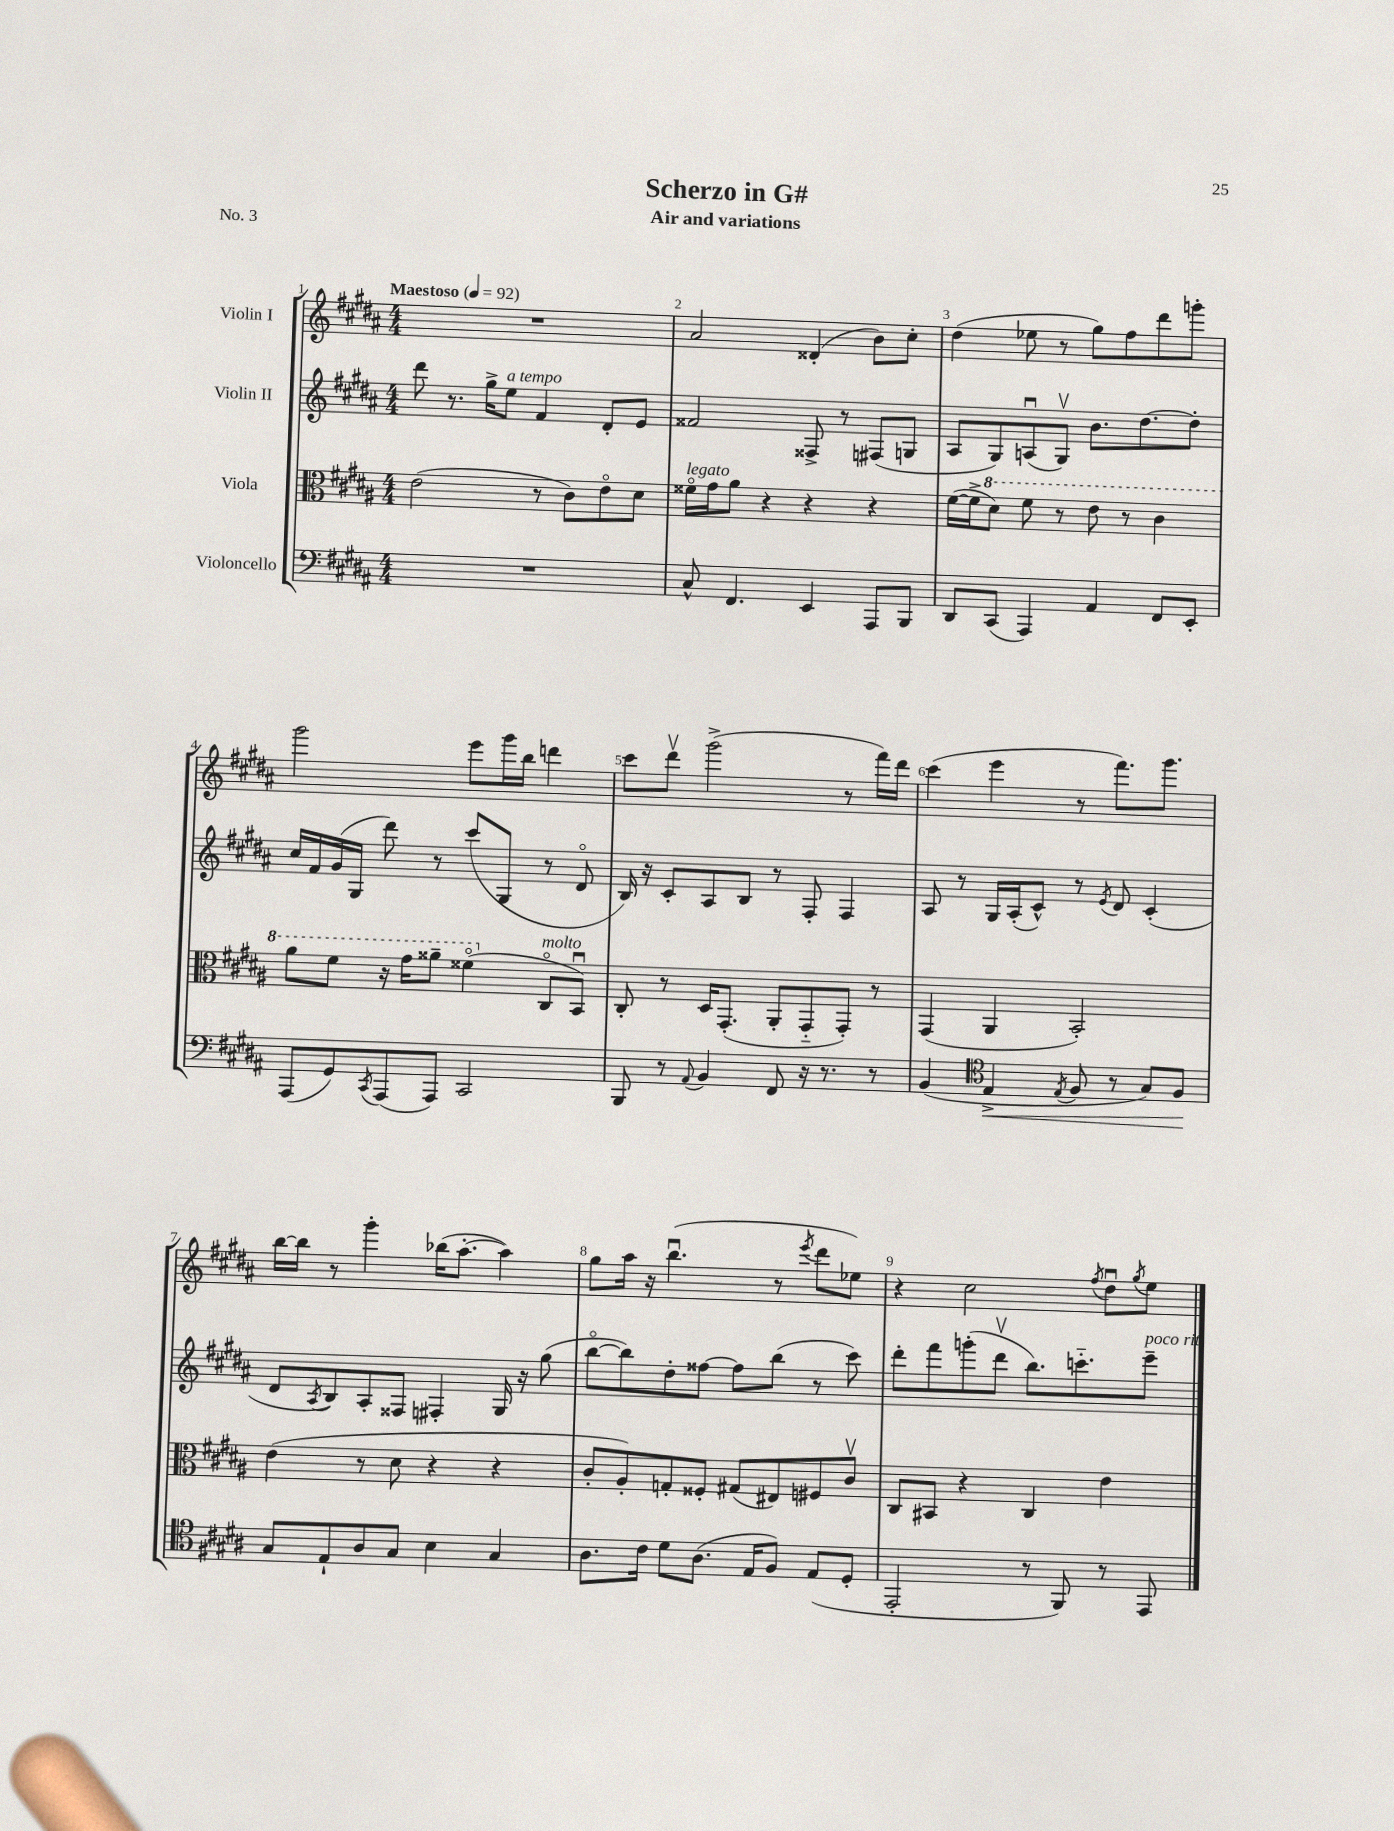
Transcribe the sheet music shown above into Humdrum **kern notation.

**kern	**dynam	**kern	**kern	**kern
*part4	*part4	*part3	*part2	*part1
*staff4	*staff4	*staff3	*staff2	*staff1
*I"Violoncello	*	*I"Viola	*I"Violin II	*I"Violin I
*clefF4	*	*clefC3	*clefG2	*clefG2
*k[f#c#g#d#a#]	*	*k[f#c#g#d#a#]	*k[f#c#g#d#a#]	*k[f#c#g#d#a#]
*M4/4	*	*M4/4	*M4/4	*M4/4
*MM92	*	*MM92	*MM92	*MM92
=1	=1	=1	=1	=1
!	!	!	!	!LO:TX:a:B:t=Maestoso
1r	.	(2e\	8ddd#\	1r
.	.	.	8.r	.
.	.	.	16gg#^\KL	.
!	!	!	!LO:TX:a:i:t=a tempo	!
.	.	.	8ee\J	.
.	.	8r	4f#/	.
.	.	8c#\L)	.	.
.	.	8e\	8d#'/L	.
.	.	8d#\J	8e/J	.
=2	=2	=2	=2	=2
!	!	!LO:TX:a:i:t=legato	!	!
8C#^^/	.	16f##X\LL	2f##X/	2a#/
.	.	16g#\J	.	.
4.FF#/	.	8a#\J	.	.
.	.	4r	.	.
4EE/	.	4r	8F##X^/	(4d##X'/
.	.	.	8r	.
8AAA#/L	.	4r	(8F#X/L	8b\L)
8BBB/J	.	.	8Gn/J	8cc#'\J
=3	=3	=3	=3	=3
8DD#/L	.	([16f#\LL	8A#/L	(4dd#\
.	.	16f#^\J]	.	.
*	*	*8va	*	*
(8CC#/J	.	8dd#\J)	8G#/)	.
4AAA#/)	.	8ff#\	(8Anu/	8ee-X\
.	.	8r	8G#v/J)	8r
4AA#/	.	8ee\	8.b\L	8gg#\L)
.	.	8r	.	8ff#\
.	.	.	[8.dd#\	.
8FF#/L	.	4cc#\	.	8ddd#\
8EE'/J	.	.	8dd#'\J]	8gggn'\J
!!LO:LB:g=z
=4	=4	=4	=4	=4
(8AAA#/L	.	8aa#\L	16cc#/LL	2ggg#\
.	.	.	16f#/	.
8GG#/)	.	8ff#\J	(16g#/	.
.	.	.	16G#/JJ	.
8qCC#/	.	.	.	.
(8AAA#/	.	16r	8ddd#\)	.
.	.	16gg#\KL	.	.
8AAA#/J)	.	8aa##X~\J	8r	.
2CC#/	.	(4ff##X\	(8ccc#/L	8eee\L
.	.	.	8G#/J	16ggg#\L
.	.	.	.	16bb\JJ
*	*	*X8va	*	*
!	!	!LO:TX:a:i:t=molto	!	!
.	.	8C#/L	8r	4dddn\
.	.	8BBu/J)	8d#/	.
=5	=5	=5	=5	=5
8BBB/	.	8C#'/	16B/)	8ccc#\L
.	.	.	16r	.
8r	.	8r	8c#'/L	8ddd#v\J
8qqAA#/	.	.	.	.
4BB/	.	16D#/KL	8A#/	(2ggg#^\
.	.	(8.GG#'/J	.	.
.	.	.	8B/J	.
8FF#/	.	8AA#'/L	8r	.
16r	.	8GG#/	8F#'/	.
8.r	.	.	.	.
.	.	8GG#'/J)	4F#/	8r
8r	.	8r	.	16fff#\LL)
.	.	.	.	16ddd#\JJ
=6	=6	=6	=6	=6
(4BB/	.	(4GG#/	8A#/	(4ccc#\
.	.	.	8r	.
*clefC4	*	*	*	*
!	!LO:HP:b	!	!	!
4E^/	<	4AA#/	16G#/LL	4eee\
.	.	.	(16A#'/J	.
.	.	.	8c#^^/J)	.
8qE/	.	.	.	.
8F#/	.	2BB'/)	8r	8r
.	.	.	8qe/	.
8r	.	.	8d#/	8.fff#\L)
8G#/L)	.	.	(4c#'/	.
.	.	.	.	8.ggg#\J
8F#/J	.	.	.	.
.	[	.	.	.
!!LO:LB:g=z
=7	=7	=7	=7	=7
8G#/L	.	(4e\	8d#/L	[16bb\LL
.	.	.	.	16bb\JJ]
.	.	.	8qA#/	.
8E`/	.	.	8B/)	8r
8A#/	.	8r	8A#'/	4ggg#'\
8G#/J	.	8d#\	8F##X/J	.
4B\	.	4r	4F#X'/	(16bb-X\KL
.	.	.	.	[8.aa#'\J
4G#/	.	4r	16G#/	4aa#\])
.	.	.	16r	.
.	.	.	(8gg#\	.
=8	=8	=8	=8	=8
8.A#\L	.	8c#'/L	[8bb\L	8gg#\L
.	.	8A#'/)	8bb\])	16aa#\Jk
16c#\Jk	.	.	.	16r
8d#\L	.	8Gn'/	8dd#'\	(4.bbu\
(8.A#\J	.	8F##X'/J	[8ff##X\J	.
.	.	(8G#X/L	8ff##\L]	.
16E/KL	.	.	.	.
8F#/J)	.	8E#X/)	(8bb\J	8r
.	.	.	.	8qeee/
(8E/L	.	8F#X/	8r	8ddd#\L
8D#'/J	.	8c#v/J	8ccc#\)	8ee-X\J)
=9	=9	=9	=9	=9
2EE'/	.	8C#/L	8ddd#'\L	4r
.	.	8BB#X/J	8fff#\	.
.	.	4r	(8gggn'\	2cc#\
.	.	.	8ddd#v\J	.
8r	.	4C#/	8.bb\L)	.
8FF#/)	.	.	.	.
.	.	.	8.cccn\	.
.	.	.	.	8qff#/
8r	.	4e\	.	8dd#u\L
.	.	.	.	8qgg#/
!	!	!	!LO:TX:a:i:t=poco rit.	!
8EE/	.	.	8eee~\J	8ee\J
==	==	==	==	==
*-	*-	*-	*-	*-
